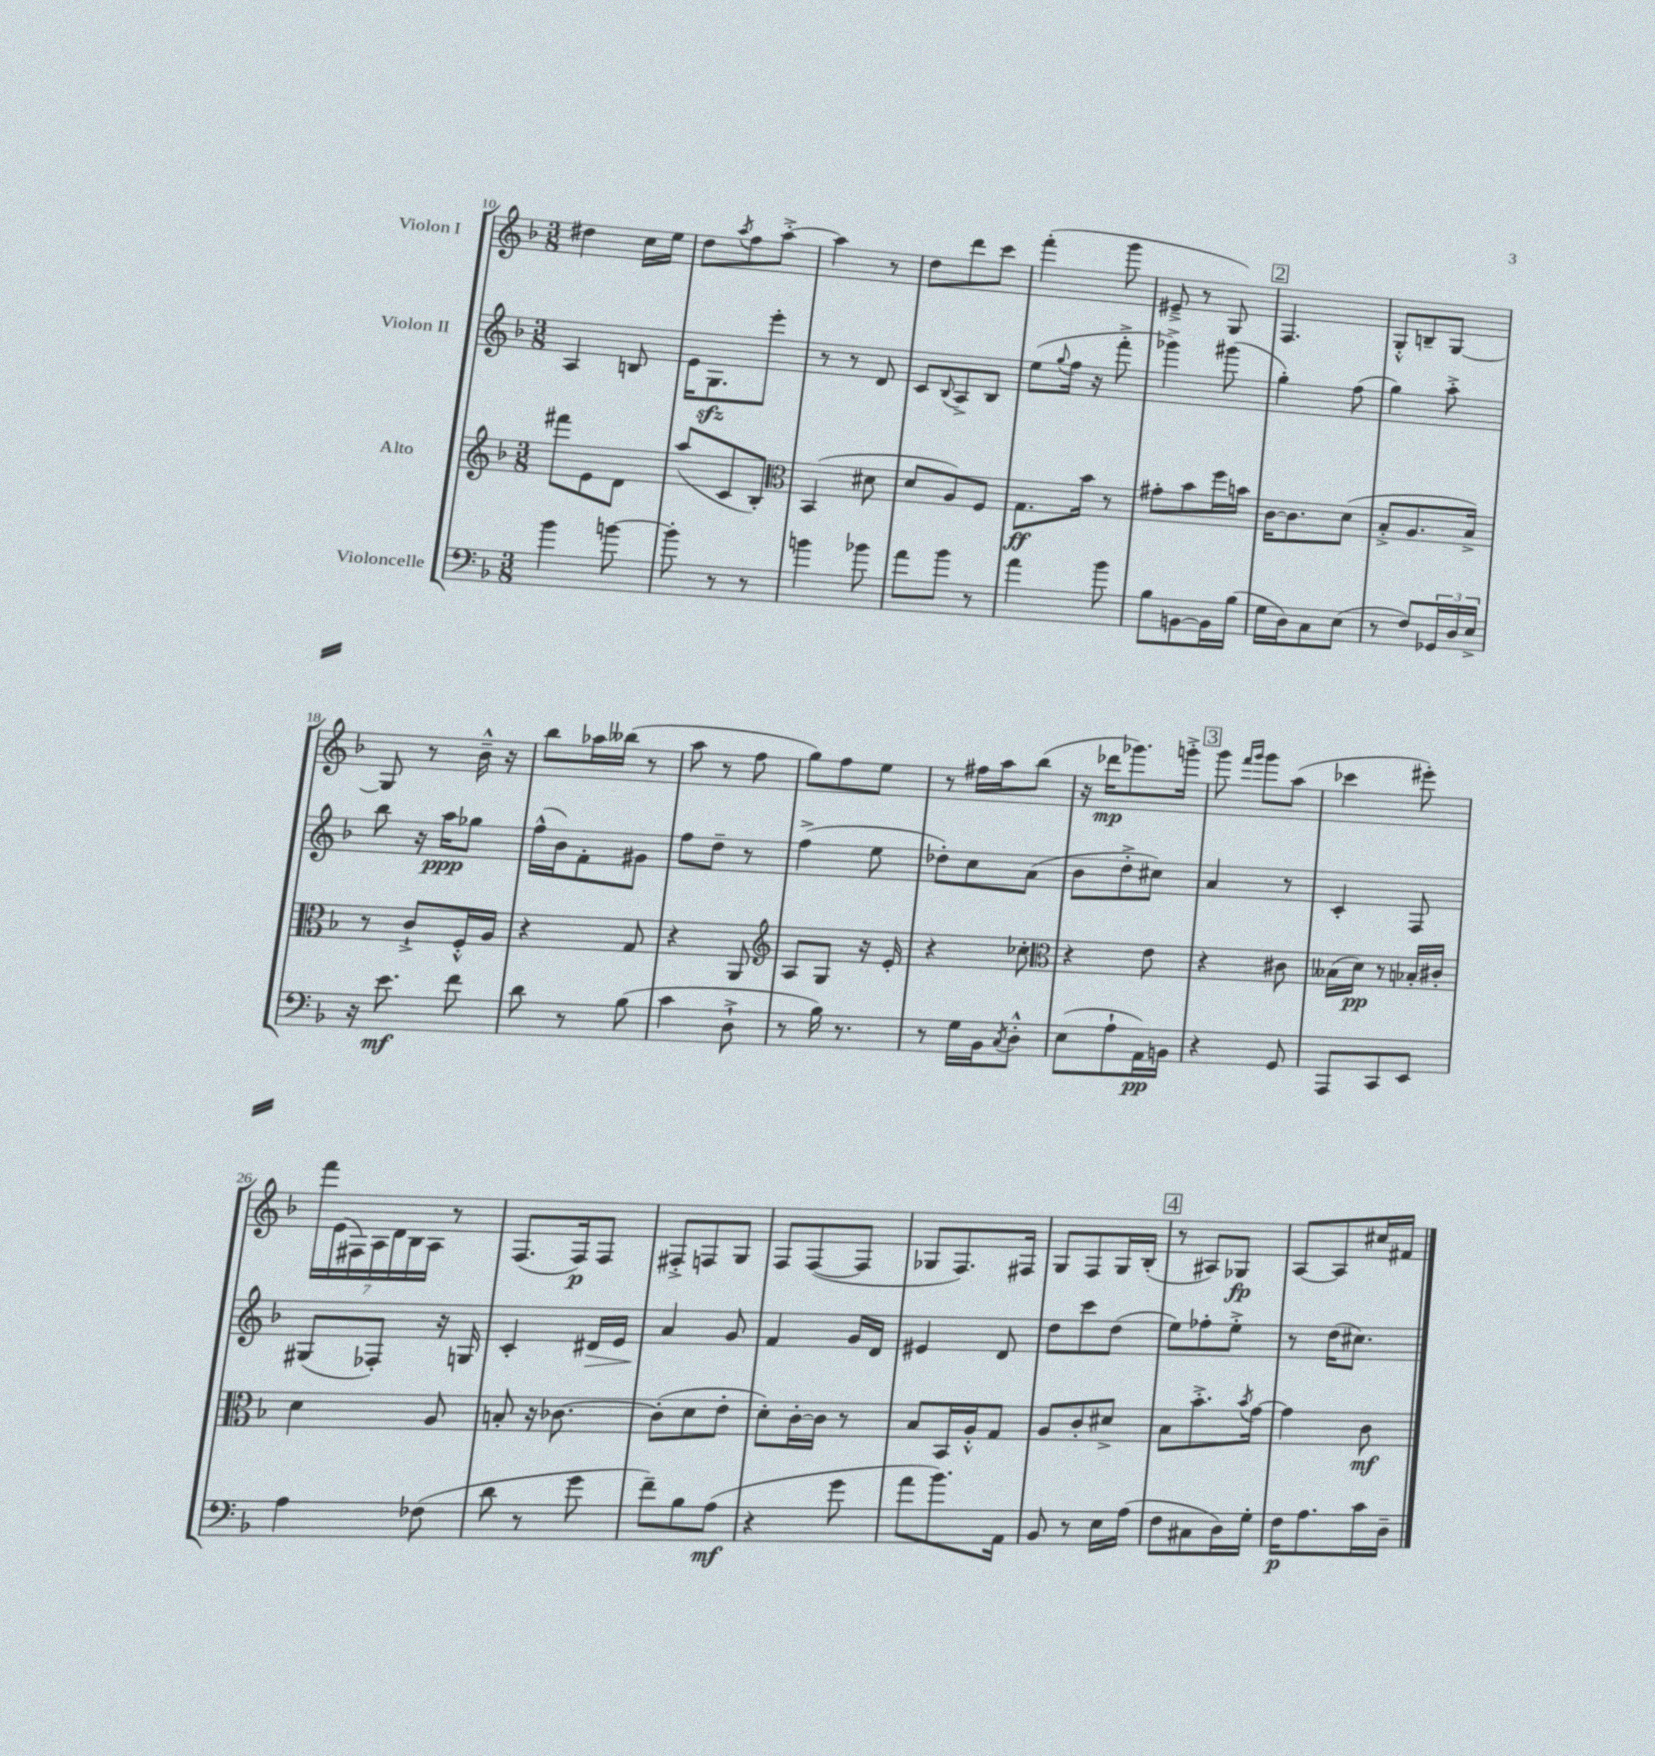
<<
\new StaffGroup <<
\new Staff = "s0" \with { instrumentName = "Violon I" } {
    \clef treble \key f \major \numericTimeSignature \time 3/8
    dis''4 c''16 e''16 |
    d''8 \acciaccatura { a''8 } f''8 a''8~-.-> |
    a''4 r8 |
    d''8 d'''8 c'''8 |
    f'''4-.( g'''8 |
    eis'8---> r8 g8) |
    \mark \markup { \box "2" } f4. |
    g8-.-^ b8-- g8~ |
    g8 r8 bes'16---^ r16 |
    bes''8 aes''16 beses''16( r8 |
    a''8 r8 f''8 |
    g''8) f''8 e''8 |
    r8 fis''16 a''16 bes''8( |
    r16 des'''16\mp ges'''8.) g'''16-.-> |
    \mark \markup { \box "3" } g'''8 \grace { f'''16 g'''16 } g'''8 a''8( |
    ces'''4 eis'''8-.) |
    \tuplet 7/4 { f'''16 e'16( fis16) a16 d'16 bes16 a16 } r8 |
    f8.( f16\p) f8 |
    fis8-.-> f8 g8 |
    f8 f8~( f8 |
    ges8 f8.) fis16 |
    g8 f8 g16 bes16-.( |
    \mark \markup { \box "4" } r8 ais8) ges8\fp |
    a8~ a8 cis''16 fis'16 \bar "|." |
}
\new Staff = "s1" \with { instrumentName = "Violon II" } {
    \clef treble \key f \major \numericTimeSignature \time 3/8
    a4 b8 |
    e'16 g8.\sfz e'''8-. |
    r8 r8 d'8 |
    c'8 \appoggiatura { bes8 } a8-> bes8 |
    e''8( \appoggiatura { g''8 } f''16 r16 f'''8-.-> |
    ges'''4->) gis'''8( |
    \mark \markup { \box "2" } g''4-.) f''8( |
    g''4) a''8-.-> |
    bes''8 r16 a''16\ppp ges''8 |
    f''16-^( bes'16) f'8-. gis'8 |
    f''8 d''8-- r8 |
    f''4->( e''8 |
    des''8-.) c''8 a'8( |
    bes'8 d''8-.-> cis''8) |
    \mark \markup { \box "3" } a'4 r8 |
    c'4-. f8 |
    gis8( fes8-.) r16 g16 |
    c'4-. dis'16\> e'16 |
    a'4\! g'8 |
    f'4 g'16 d'16 |
    eis'4 d'8 |
    d''8 c'''8 d''8( |
    \mark \markup { \box "4" } e''8) fes''8-. e''8-.-> |
    r8 d''16( cis''8.) \bar "|." |
}
\new Staff = "s2" \with { instrumentName = "Alto" } {
    \clef treble \key f \major \numericTimeSignature \time 3/8
    fis'''8 e'8 d'8 |
    a''8( c'8 bes8-.) |
    \clef alto bes,4( dis'8 |
    d'8 a8) f8 |
    g8.\ff bes'16 r8 |
    gis'8-. bes'8 f''16 b'16 |
    \mark \markup { \box "2" } c'16~ c'8. d'8( |
    bes8-.-> a8. bes16->) |
    r8 c'8-!-> f16-.-^ a16 |
    r4 g8 |
    r4 a,8 |
    \clef treble a8 g8 r16 e'16-. |
    r4 ces''8-. |
    \clef alto r4 e'8 |
    \mark \markup { \box "3" } r4 cis'8 |
    beses16( d'16\pp) r8 bes16-. cis'16-. |
    d'4 a8 |
    b8-. r16 ces'8.~ |
    ces'8-.( d'8 e'8-. |
    d'8-.) c'16~-. c'16 r8 |
    bes8 bes,16 a16-.-^ g8 |
    a8 c'8-. dis'8-> |
    \mark \markup { \box "4" } bes8 bes'8.-.-> \acciaccatura { bes'8 } g'16~ |
    g'4 c'8\mf \bar "|." |
}
\new Staff = "s3" \with { instrumentName = "Violoncelle" } {
    \clef bass \key f \major \numericTimeSignature \time 3/8
    bes'4 b'8~ |
    b'8-. r8 r8 |
    b'4 bes'8 |
    a'8 bes'8 r8 |
    a'4 bes'8 |
    bes8 b,8~ b,16 bes16( |
    \mark \markup { \box "2" } g16 d16) c8 e8( |
    r8 f8) \tuplet 3/2 { ges,16 d16 e16-> } |
    r16 e'8.\mf f'8 |
    d'8 r8 bes8( |
    c'4 d8-!-> |
    r8 bes16) r8. |
    r8 g16 bes,16 \acciaccatura { c8 } d8-.-^ |
    e8( a8-! a,16\pp) b,16 |
    \mark \markup { \box "3" } r4 g,8 |
    a,,8 c,8 e,8 |
    a4 fes8( |
    d'8 r8 g'8 |
    f'8--) bes8 a8\mf( |
    r4 g'8 |
    a'8 bes'8.) a,16 |
    bes,8 r8 e16 a16( |
    \mark \markup { \box "4" } f8 cis8 d16) g16-. |
    f16\p a8. c'16 d16-- \bar "|." |
}
>>
>>
\layout { \context { \Score currentBarNumber = #10 } }
